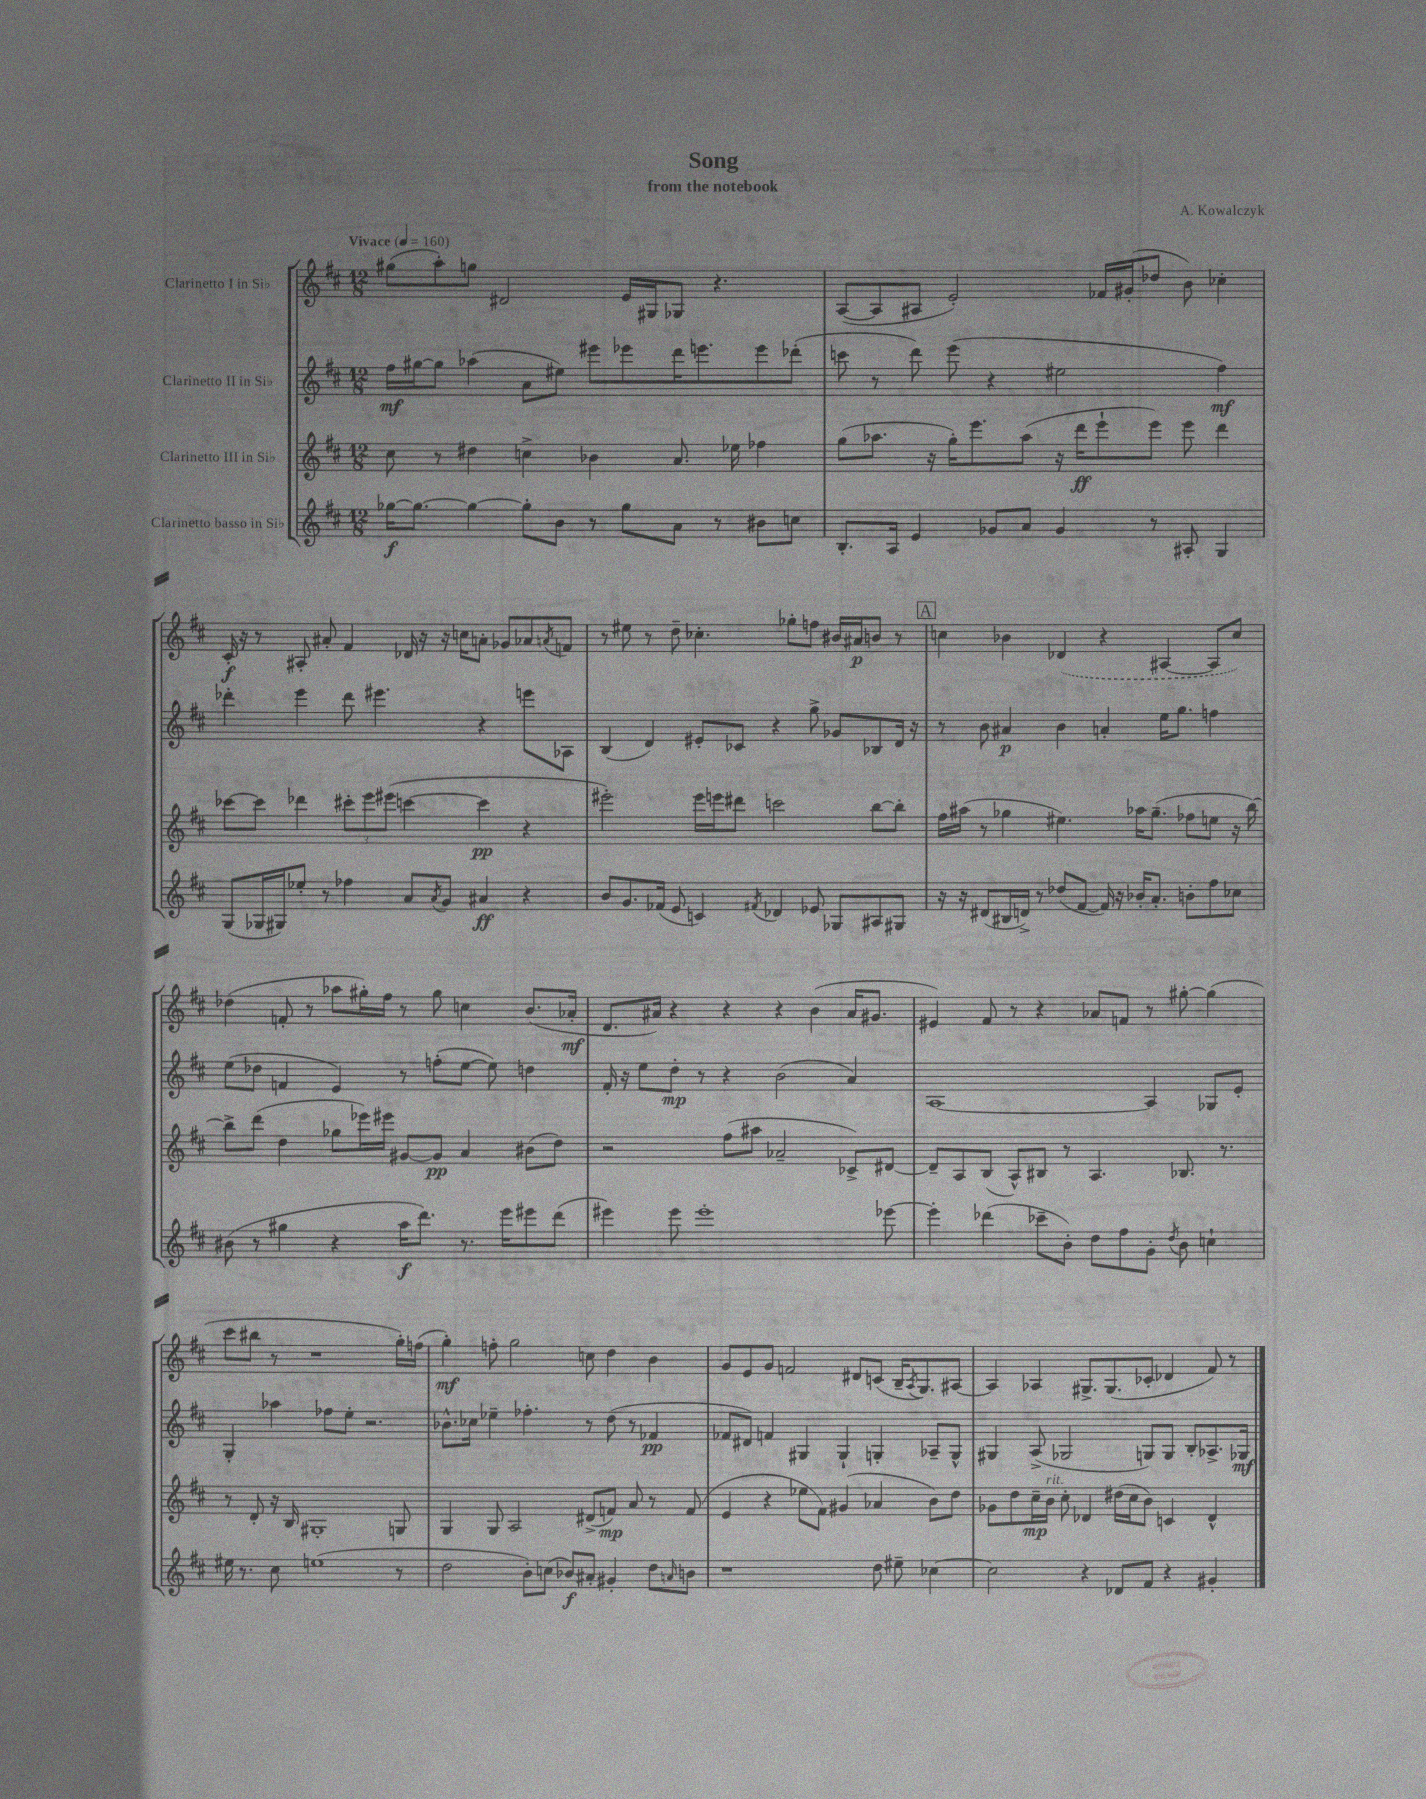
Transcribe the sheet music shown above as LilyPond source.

\header { title = "Song" composer = "A. Kowalczyk" subtitle = "from the notebook" }
<<
\new StaffGroup <<
\new Staff = "s0" \with { instrumentName = "Clarinetto I in Sib" } {
    \clef treble \key d \major \numericTimeSignature \time 12/8 \tempo "Vivace" 4 = 160
    gis''8( a''8-.) g''8 dis'2 e'16 gis16 ges8 r4. |
    a8~( a8 ais8 e'2-.) fes'16 gis'16-.( des''8 b'8) ces''4-. |
    cis'16-.\f r16 r8 ais8-. ais'8-. fis'4 des'16 r16 r16 c''16 a'8-. ges'8 aes'8 \acciaccatura { a'8 } f'8 |
    r8 eis''8 r8 d''8-- ces''4.-. ges''8-. f''8 bis'16 ais'16\p b'8 r8 |
    \mark \markup { \box "A" } c''4 bes'4 \once \slurDashed des'4( r4 ais4~ ais8 c''8) |
    des''4( f'8-. r8 aes''8 gis''16-.) fis''16 r8 gis''8 c''4 b'8.( aes'16-.\mf |
    d'8. ais'16) r4 r4 r4 b'4( ais'16 gis'8. |
    eis'4) fis'8 r8 r4 aes'8 f'8 r8 gis''8~-. gis''4( |
    cis'''8 bis''8 r8 r1 g''16-.) f''16( |
    g''4-.\mf) f''8-. g''2 c''8 d''4 b'4 |
    g'8 e'8 g'8 f'2 dis'8 c'8( b16-- \acciaccatura { a8 } g8.) ais8~ |
    ais4 aes4 gis8.-> gis8.( ces'8-. des'4 fis'8) r8 \bar "|." |
}
\new Staff = "s1" \with { instrumentName = "Clarinetto II in Sib" } {
    \clef treble \key d \major \numericTimeSignature \time 12/8
    fis''16\mf gis''16~ gis''8 aes''4( a'8 eis''8) eis'''8 ees'''8 d'''16 e'''8. e'''8 des'''8-.( |
    c'''8 r8 d'''8) e'''8( r4 eis''2 fis''4\mf) |
    des'''4-. e'''4 des'''8 eis'''4. r4 e'''8 aes8 |
    b4( d'4) eis'8-. ces'8 r4 g''8-> ges'8 bes8 d'16 r16 |
    \mark \markup { \box "A" } r8 b'8 ais'4\p b'4 a'4-. e''16 g''8. f''4 |
    e''8( des''8 f'4 e'4) r8 f''8-.( e''8~ e''8) d''4 |
    fis'16-. r16 e''8 d''8-.\mp r8 r4 b'2( a'4) |
    a1~ a4 ges8 e'8-. |
    g4-. aes''4 fes''8 e''8-. r2. |
    bes'8.-^ ces''16 ees''4-- fes''4.-. r8 d''8( r8 fes'4\pp |
    fes'8 dis'8) f'4 gis4 gis4-! g4-. aes8-- g8-^ |
    gis4 a8->( ges2 g8) g8 b8-. aes8.-> ges16\mf \bar "|." |
}
\new Staff = "s2" \with { instrumentName = "Clarinetto III in Sib" } {
    \clef treble \key d \major \numericTimeSignature \time 12/8
    cis''8 r8 dis''4 c''4-> bes'4 a'8. ees''16 fes''4 |
    g''8( aes''8. r16 g''16-.) e'''8. aes''8( r16 d'''16\ff e'''8-! e'''8) e'''8 d'''4 |
    ces'''8~ ces'''8 des'''4 \tuplet 3/2 { cis'''8-. e'''8 eis'''8( } c'''4~ c'''4\pp r4 |
    eis'''2-.) eis'''16 e'''16 dis'''8 c'''2 b''8~ b''8-. |
    \mark \markup { \box "A" } fis''16 ais''16( r8 ges''4 eis''4.) aes''16 ges''8.--( fes''8 e''8 r16 b''16~) |
    b''8-> d'''8( d''4 ges''8 ees'''16) eis'''16 gis'8~ gis'8\pp a'4 bis'8( d''8) |
    r2 fis''8( ais''8 aes'2-- ces'8->) dis'8~ |
    dis'8-- a8 b8( a8-^) bis8 r8 a4. bes8. r8. |
    r8 d'8-. r16 b16 gis1-. g8 |
    g4 g8 a2 dis'8->( f'8\mp) a'8 r8 f'8( |
    e'4 r4 ees''8 fis'8) gis'4( aes'4 b'8) d''8 |
    ges'8 d''8 cis''16--\mp b'16^\markup { \italic "rit." } cis''8-. des'4 dis''16( cis''16 b'8) c'4 des'4-^ \bar "|." |
}
\new Staff = "s3" \with { instrumentName = "Clarinetto basso in Sib" } {
    \clef treble \key d \major \numericTimeSignature \time 12/8
    ges''16~\f ges''8.~ ges''4~ ges''8-. b'8 r8 ges''8 a'8 r8 bis'8 c''8 |
    b8.-. a16 e'4 ges'8 a'8 ges'4 r8 ais8-. g4 |
    g8( ges16 gis16) ees''8-. r8 fes''4 a'8 \acciaccatura { a'8 } g'8 ais'4\ff r4 |
    b'8 g'8. fes'16( e'8 c'4) \acciaccatura { fis'8 } des'4 ees'8 ges8 ais8 gis8 |
    \mark \markup { \box "A" } r16 r16 dis'8( bis16 d'16->) r8 des''8( fis'8~ fis'16) r16 bes'16-. a'8.-. b'8-. fis''8 ces''8 |
    bis'8( r8 gis''4 r4 a''16\f d'''8.) r8. e'''16 eis'''8 d'''8( |
    eis'''4) eis'''8 eis'''1-. ees'''8~ |
    ees'''4-. des'''4( ces'''8-- b'8-.) d''8 fis''8 g'8-. \acciaccatura { d''8 } b'8 c''4-! |
    eis''16 r8. cis''8 e''1( r8 |
    d''2 b'8-.) c''8( bes'8\f) ais'8-. gis'4-. d''8 \grace { a'16 } b'8 |
    r1 d''8 eis''8-- ces''4~ |
    ces''2 r4 des'8 fis'8 r4 gis'4-. \bar "|." |
}
>>
>>
\layout { \context { \Score \remove "Bar_number_engraver" } }
